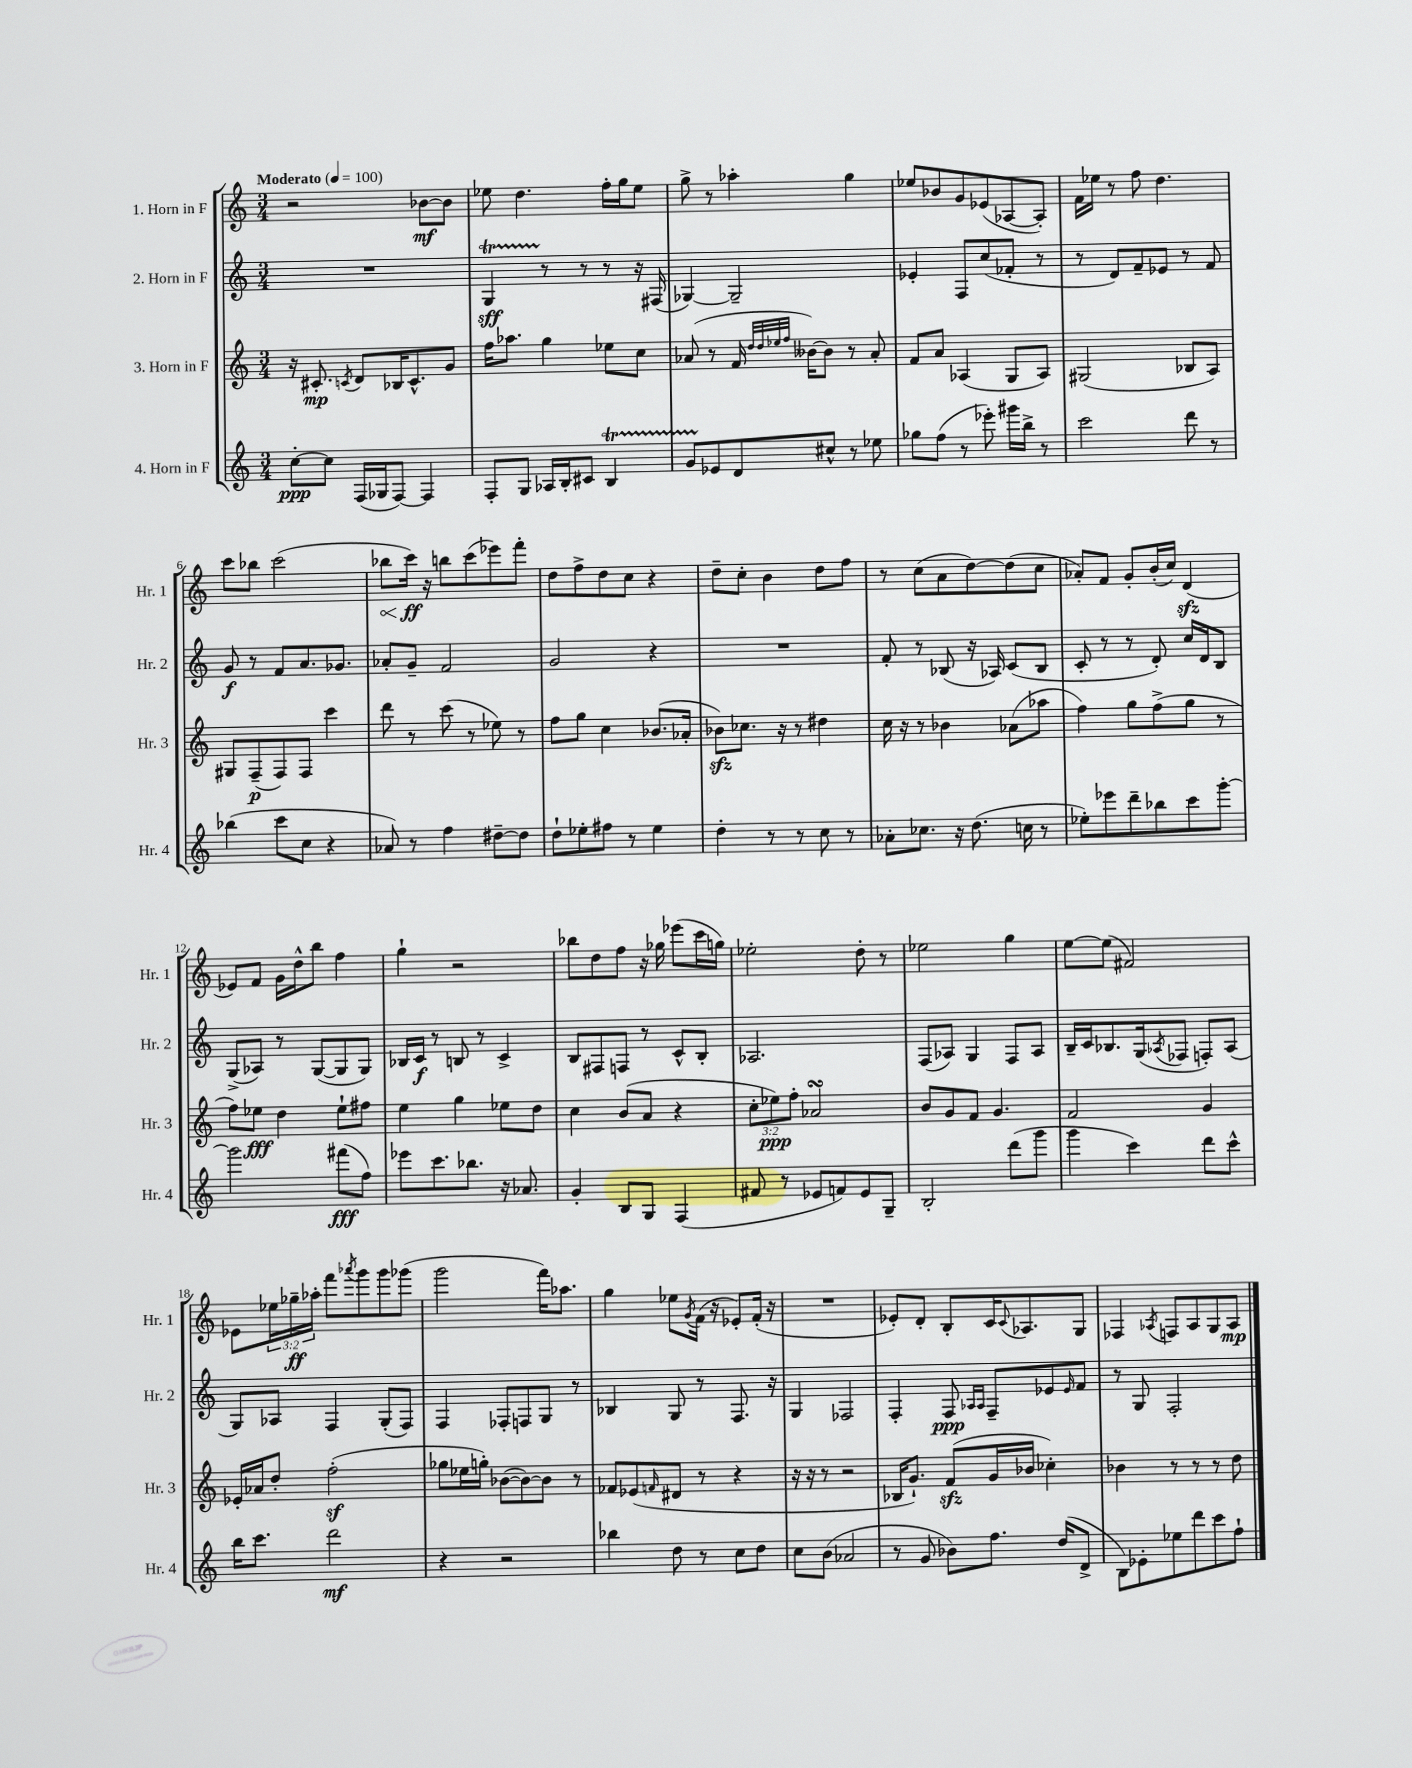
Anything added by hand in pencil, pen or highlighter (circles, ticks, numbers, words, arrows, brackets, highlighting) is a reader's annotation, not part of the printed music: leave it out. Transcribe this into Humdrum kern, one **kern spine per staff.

**kern	**kern	**kern	**kern
*staff4	*staff3	*staff2	*staff1
*clefG2	*clefG2	*clefG2	*clefG2
*k[]	*k[]	*k[]	*k[]
*M3/4	*M3/4	*M3/4	*M3/4
*MM100	*MM100	*MM100	*MM100
[8cc'\L	16r	2.r	2r
.	8.c#'/	.	.
8cc\]J	.	.	.
.	8qc/	.	.
(16F/LL	8d/L	.	.
16G-/J	.	.	.
[8F/J)	16B-/K	.	.
.	8.c^^/	.	.
4F/]	.	.	[8b-\L
.	8g/J	.	8b-\]J
=	=	=	=
8F'/L	16ff\LK	4G/	8ee-\
.	8.aa-\J	.	.
8G/J	.	.	4.dd\
16A-/LL	4gg\	8r	.
16B'/J	.	.	.
8c#/J	.	8r	.
4B/	8ee-\L	8r	16ff'\LL
.	.	.	16gg\J
.	8cc\J	16r	8ee-\J
.	.	(16F#/	.
=	=	=	=
8g/L	(8a-/	[4G-/)	8gg^\
8e-/	8r	.	8r
8d/	16f/	2G-~/]	4aa-'\
.	32qqdd/LLL	.	.
.	32qqdd/	.	.
.	32qqee-/	.	.
.	32qqff/JJJ	.	.
.	[16b--\LK)	.	.
8cc#^^/J	8b--\]J	.	.
8r	8r	.	4gg\
8ee-\	8a-'/	.	.
=	=	=	=
8gg-\L	8f/L	4e-'/	8ee-/L
(8ff\J	8a/J	.	8b-/
8r	(4A-/	8F/L	8g/
8eee-'\)	.	(8cc/	(8e-/
16ggg#\LL	8G/L	8f-'/J	[8A-/
16bb^\JJ	.	.	.
8r	8A-/J)	8r	8A-'/]J)
=	=	=	=
2ccc\	(2G#/	8r	16f\LL
.	.	.	16ee-\JJ
.	.	8d/L)	8r
.	.	8f~/	8ff\
.	.	8e-/J	4.dd\
8ddd\	8B-/L	8r	.
8r	8A/J)	8f/	.
=	=	=	=
(4bb-\	8G#/L	8g/	8ccc\L
.	(8F~/	8r	8bb-\J
8ccc\L	8F/)	8f/L	(2ccc\
8cc\J	8F/J	8.a/	.
4r	4ccc\	.	.
.	.	8.g-/J	.
=	=	=	=
8a-/)	8ddd\	8a-'/L	8bb-\L
8r	8r	8g~/J	16ccc\Jk)
.	.	.	16r
4ff\	(8ccc\	2f/	8bb\L
.	8r	.	(8ccc\
[8dd#~\L	8ee-\)	.	8eee-\)
8dd#\]J	8r	.	8fff'\J
=	=	=	=
8dd`\L	8ff\L	2g/	8dd\L
8ee-'\	8gg\J	.	8ff^\
8ff#\J	4cc\	.	8dd\
8r	.	.	8cc\J
4ee-\	(8.b-/L	4r	4r
.	16a-'/Jk	.	.
=	=	=	=
4dd'\	8b-\L)	2.r	8dd~\L
.	8.cc-\J	.	8cc'\J
8r	.	.	4b\
.	16r	.	.
8r	8r	.	.
8cc\	4dd#\	.	8dd\L
8r	.	.	8ff\J
=	=	=	=
8a-'\L	16cc\	8f'/	8r
.	16r	.	.
8.cc-\J	8r	8r	(8cc\L
.	4b-\	(8B-/	8a\
16r	.	.	.
(8.dd\	.	16r	[8dd\)
.	.	16A-/)	.
.	(8a-\L	(8c/L	(8dd\]
16cc\	.	.	.
8r	8aa-\J	8B-/J	8cc\J
=	=	=	=
8ee-'\L)	4ff\)	8c'/	8a-'/L)
8eee-\	.	8r	8f/J
8ddd~\	8gg\L	8r	8g'/L
8bb-\	(8ff^\	8d'/)	(16b'/L
.	.	.	16cc/JJ)
8ccc\	8gg\J	16cc/LL	(4d/
.	.	16d/J	.
[8ggg'\J	8r	8B/J	.
=	=	=	=
2ggg\]	8ff\L)	(8G^/L	8e-/L)
.	8ee-\J	8A-/J)	8f/J
.	4dd\	8r	16g\LL
.	.	.	16dd^^\J
.	.	([8G/L	8bb\J
(8fff#\L	8ee-`\L	8G/]	4ff\
8ff\J)	8ff#\J	8G/J)	.
=	=	=	=
8eee-\L	4ee\	16B-/LL	4gg`\
.	.	16c/JJ	.
8.ccc\	.	8r	.
.	4gg\	8B/	2r
8.bb-\J	.	.	.
.	.	8r	.
16r	8ee-\L	4c^/	.
8.a-/	.	.	.
.	8dd\J	.	.
=	=	=	=
4g'/	4cc\	8B/L	8bb-\L
.	.	8F#/	8dd\
8B/L	(8b/L	8F/J	8ff\J
8G/J	8a/J	8r	16r
.	.	.	16gg-\
(4F/	4r	8c^^/L	(8eee-\L
.	.	8B'/J	16ccc\L
.	.	.	16gg\JJ)
=	=	=	=
8f#/	12cc'\L	2.A-/	2ee-'\
.	12ee-\)	.	.
8r	.	.	.
.	12ff'\J	.	.
8e-/L	2a-/	.	.
8f/)	.	.	.
8e-/	.	.	8dd'\
8G~/J	.	.	8r
=	=	=	=
2B'/	8b/L	(8F/L	2ee-\
.	8g/	8A-/J)	.
.	8f/J	4G/	.
.	4.g/	.	.
(8ddd\L	.	8F/L	4gg\
8ggg\J	.	8A-/J	.
=	=	=	=
4ggg\	2f/	16B~/LL	[8ee\L
.	.	16c/J	.
.	.	8.B-/	(8ee\]J
4ccc\)	.	.	2f#/)
.	.	(16G/k	.
.	.	8qA-/	.
.	.	8F-/J	.
8ddd\L	4g/	8F'/L)	.
8ccc^^\J	.	(8A-/J	.
=	=	=	=
16bb\LK	16e-'/LL	8G/L)	8e-\L
8.ccc\J	16a-/J	.	.
.	8dd'/J	8A-/J	24ee-\L
.	.	.	24gg-~\
.	.	.	24aa-'\JJ
2ddd\	(2ff'\	4F/	8fff\L
.	.	.	8qaaa-/
.	.	.	8ggg\
.	.	(8G'/L	8ggg\
.	.	8F/J)	(8ggg-\J
=	=	=	=
4r	8gg-\L	4F/	2ggg\
.	16ee-\L	.	.
.	16gg'\JJ)	.	.
2r	([8b-\L	8F-'/L	.
.	8b-\_)	8F/	.
.	8b-\]J	8G/J	16fff\LK)
.	.	.	8.aa-\J
.	8r	8r	.
=	=	=	=
4bb-\	8f-/L	4B-/	4gg\
.	(8e-/	.	.
.	16qqf/	.	.
8dd\	8d#/J	8G/	8ee-\L
.	.	.	8qg/
8r	8r	8r	(16f\Jk
.	.	.	16r
8cc\L	4r	8.F/	8e-'/L)
8dd\J	.	.	(16f'/Jk
.	.	16r	16r
=	=	=	=
8cc\L	16r	4G/	2.r
.	16r	.	.
(8b\J	8r	.	.
2a-/	2r	2F-/	.
=	=	=	=
8r	16B-/LK	4F'/	8e-'/L)
.	8.g`/J)	.	.
8g/	.	.	8d'/J
8b-\L)	(8f/L	8F/	8B'/L
.	.	16qqA-/LL	.
.	.	16qqA-/JJ	.
8.ff\J	16g/L	8F~/L	16c/K
.	.	.	8qqc/
.	16b-/JJ	.	8.A-/
.	4cc-'\)	8e-/	.
(16dd/LK	.	.	.
.	.	16qqe-/	.
8d^/J	.	8f/J	8G/J
=	=	=	=
8B\L)	4b-\	8r	4F-/
8e-'\	.	8G/	.
.	.	.	8qA-/
8ee-\	8r	2F'/	8F/L
8ddd\	8r	.	8A-/
8ccc\	8r	.	8G/
8ff`\J	8dd\	.	8A-/J
==	==	==	==
*-	*-	*-	*-
